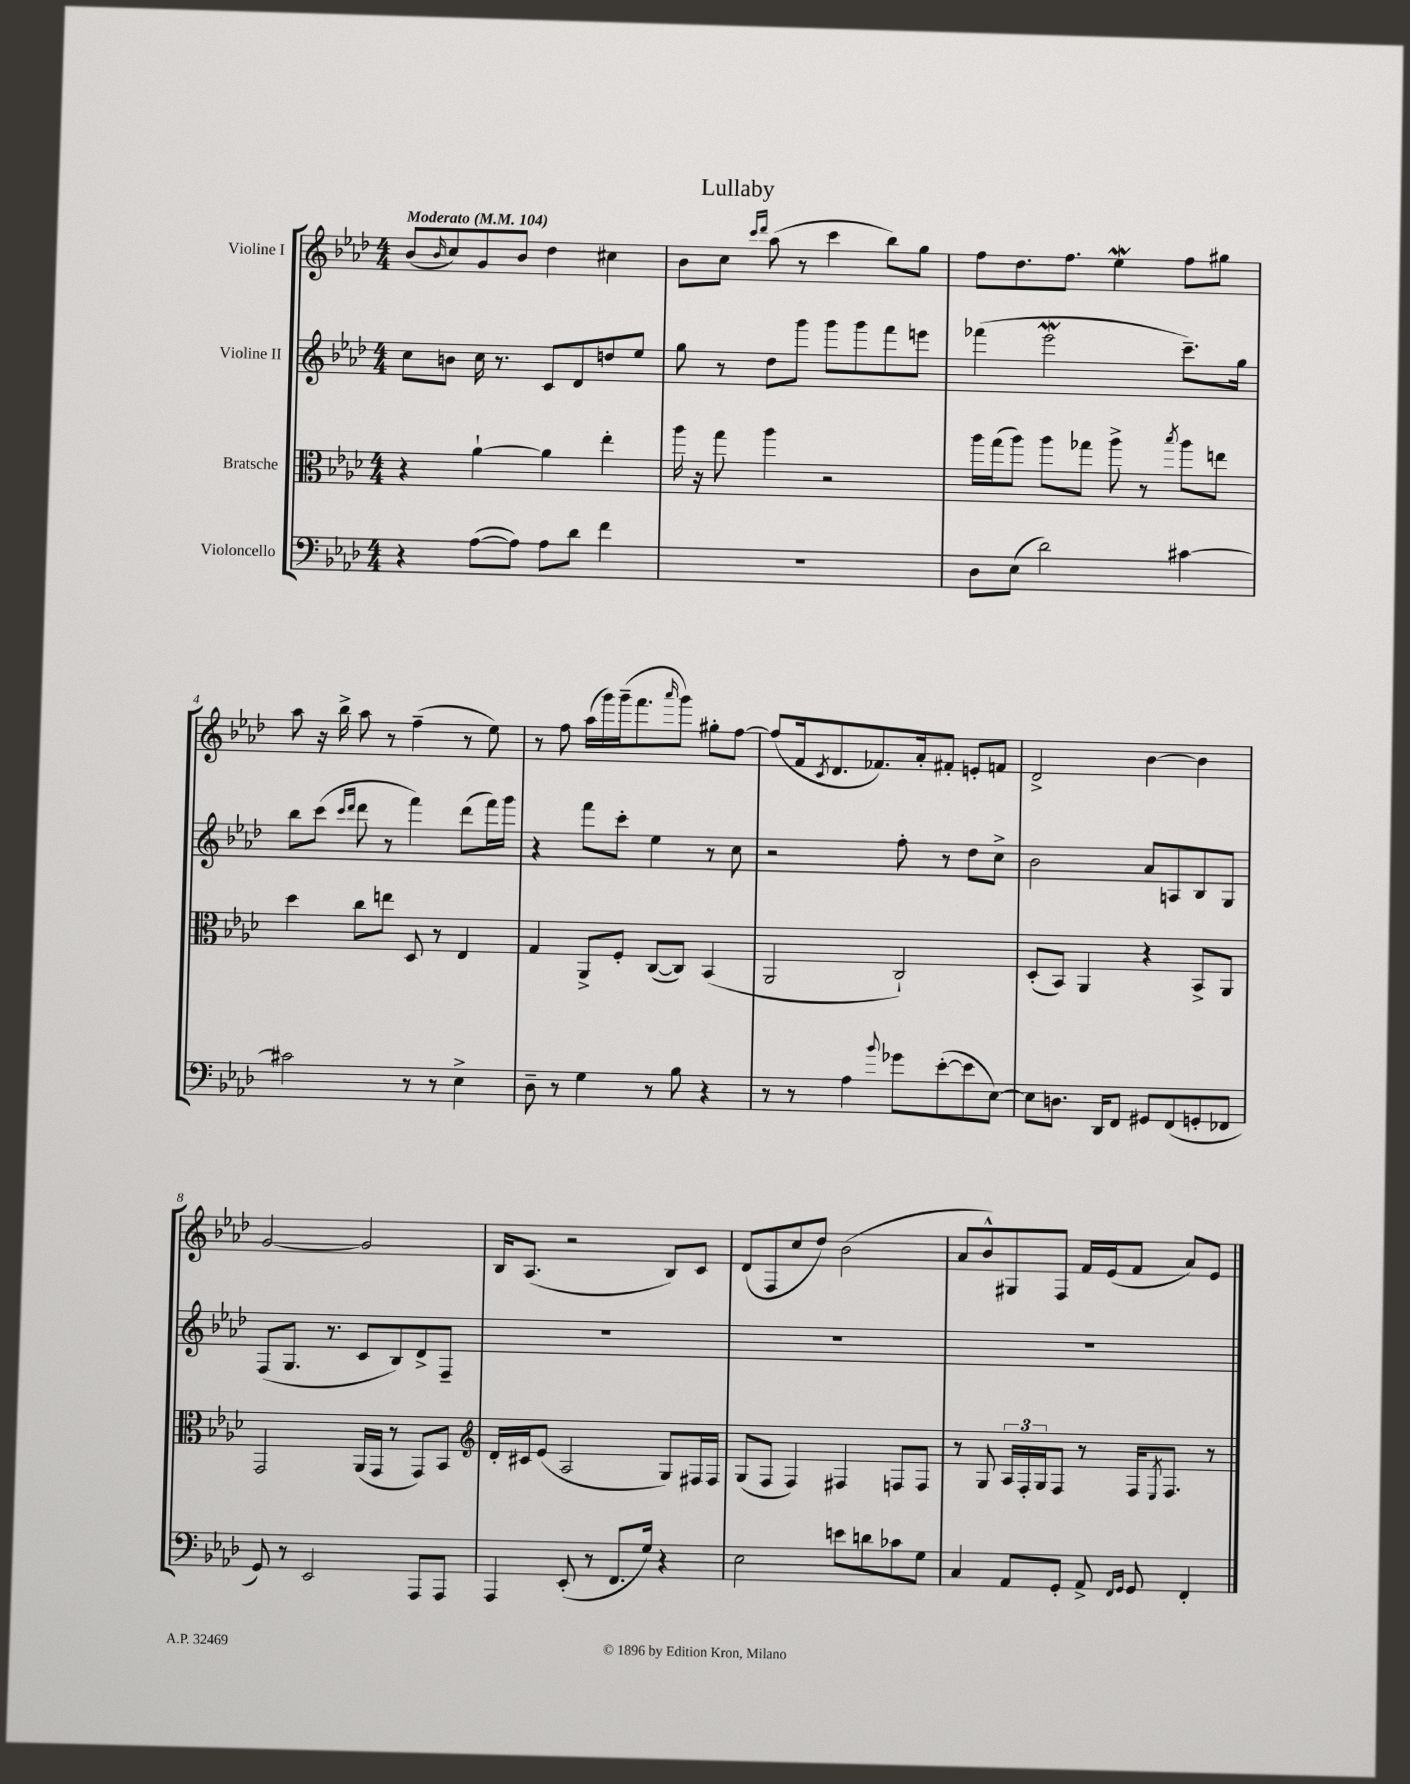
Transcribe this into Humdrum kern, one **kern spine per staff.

**kern	**kern	**kern	**kern
*part4	*part3	*part2	*part1
*staff4	*staff3	*staff2	*staff1
*I"Violoncello	*I"Bratsche	*I"Violine II	*I"Violine I
*clefF4	*clefC3	*clefG2	*clefG2
*k[b-e-a-d-]	*k[b-e-a-d-]	*k[b-e-a-d-]	*k[b-e-a-d-]
*M4/4	*M4/4	*M4/4	*M4/4
*MM104	*MM104	*MM104	*MM104
=1	=1	=1	=1
!	!	!	!LO:TX:a:B:t=Moderato
4r	4r	8cc\L	(8b-/L
.	.	.	16qqb-/
.	.	8bn\J	8cc/)
([8A-\L	[4a-`\	16cc\	8g/
.	.	8.r	.
8A-\J])	.	.	8b-/J
8A-\L	4a-\]	8c/L	4dd-\
8d-\J	.	8d-/	.
4f\	4ee-'\	8ddn/	4cc#X\
.	.	8ee-/J	.
=2	=2	=2	=2
1r	16aa-\	8gg\	8b-\L
.	16r	.	.
.	8gg\	8r	8cc\J
.	.	.	16qqccc/LL
.	.	.	16qqddd-/JJ
.	4aa-\	8dd-\L	(8aa-\
.	.	8ggg\J	8r
.	2r	8ggg\L	4ccc\
.	.	8ggg\	.
.	.	8fff\	8bb-\L)
.	.	8eeen\J	8gg\J
=3	=3	=3	=3
8D-\L	16aa-\LL	(4fff-X\	8ff\L
.	(16gg\J	.	.
(8E-\J	8aa-\J)	.	8.dd-\
2d-\)	8aa-\L	2eee-W\	.
.	.	.	8.ff\J
.	8gg-X\J	.	.
.	8aa-^\	.	4ee-W\
.	8r	.	.
.	8qbb-/	.	.
[4c#X\	8aa-\L	8.ccc~\L)	8ff\L
.	8een\J	.	8gg#X\J
.	.	16gg\Jk	.
!!LO:LB:g=z
=4	=4	=4	=4
2c#X\]	4dd-\	8bb-\L	8aa-\
.	.	(8ccc\J	16r
.	.	.	16bb-^\
.	.	16qqccc/LL	.
.	.	16qqddd-/JJ	.
.	8cc\L	8ddd-\	8aa-\
.	8een\J	8r	8r
8r	8D-/	4fff\)	(4ff~\
8r	8r	.	.
4E-^\	4E-/	(8ddd-\L	8r
.	.	16fff\L)	8ee-\)
.	.	16ggg\JJ	.
=5	=5	=5	=5
8D-~\	4G/	4r	8r
8r	.	.	8ff\
4G\	8AA-^/L	8fff\L	(16aa-\LL
.	.	.	16ggg\)
.	8F'/J	8ccc'\J	(16ggg~\J
.	.	.	8.fff\
8r	([8C/L	4ee-\	.
.	.	.	16qqaaa-/
8B-\	8C/J])	.	8ggg\J)
4r	(4BB-/	8r	8gg#X'\L
.	.	8cc\	[8ff\J
=6	=6	=6	=6
8r	2AA-/	2r	(8ff/L]
8r	.	.	16f/k
.	.	.	8qc/
.	.	.	8.d-/
4A-\	.	.	.
.	.	.	8.f-X/)
8qqb-/	.	.	.
8g-X\L	2C`/)	8ff'\	.
.	.	.	16a-'/k
([8e-'\	.	8r	8f#X'/J
8e-\]	.	8dd-\L	8en'/L
[8E-\J)	.	8cc^\J	8fn/J
=7	=7	=7	=7
8E-\L]	(8D-'/L	2b-\	2d-^/
8.Dn\J	8BB-/J)	.	.
.	4AA-/	.	.
16DD-/KL	.	.	.
8FF/J	.	.	.
8GG#X/L	4r	8a-/L	[4b-\
(8FF/	.	8An/	.
8GGn'/	8BB-^/L	8B-/	4b-\]
8FF-X/J	8AA-/J	8G/J	.
!!LO:LB:g=z
=8	=8	=8	=8
8GG/)	2GG/	(8F/L	[2g/
8r	.	8.G/J	.
2EE-/	.	.	.
.	.	8.r	.
.	(16AA-/LL	8c/L	2g/]
.	16GG/JJ	.	.
.	8r	8B-/)	.
8AAA-/L	8GG/L)	8d-^/	.
8AAA-/J	8BB-/J	8F~/J	.
=9	=9	=9	=9
*	*clefG2	*	*
4AAA-/	16d-'/LL	1r	16B-/KL
.	16c#X/J	.	(8.A-/J
.	(8e-/J	.	.
(8EE-'/	2A-/	.	2r
8r	.	.	.
8.FF/L	.	.	.
16G/Jk)	.	.	.
4r	8G/L)	.	8B-/L)
.	16F#X/L	.	8c/J
.	16F#/JJ	.	.
=10	=10	=10	=10
2E-\	(8G/L	1r	(8d-/L
.	8F/J	.	8F/
.	4F/)	.	8cc/
.	.	.	8dd-/J)
8en\L	4F#X/	.	(2b-\
8dn\	.	.	.
8c-X\	8Fn/L	.	.
8G\J	8F/J	.	.
=11	=11	=11	=11
4C/	8r	1r	8a-/L
.	8G/	.	8b-^^/)
8AA-/L	24A-/LL	.	8G#X/
.	24F'/	.	.
.	24G/J	.	.
8GG'/J	8F/J	.	8F/J
8AA-^/	8r	.	16f/LL
.	.	.	(16e-/J
16qqFF/LL	.	.	.
16qqGG/JJ	.	.	.
8GG/	16F/KL	.	8f/J
.	8qE-/	.	.
.	8.F/J	.	.
4FF'/	.	.	8a-/L)
.	8r	.	8e-/J
==	==	==	==
*-	*-	*-	*-
